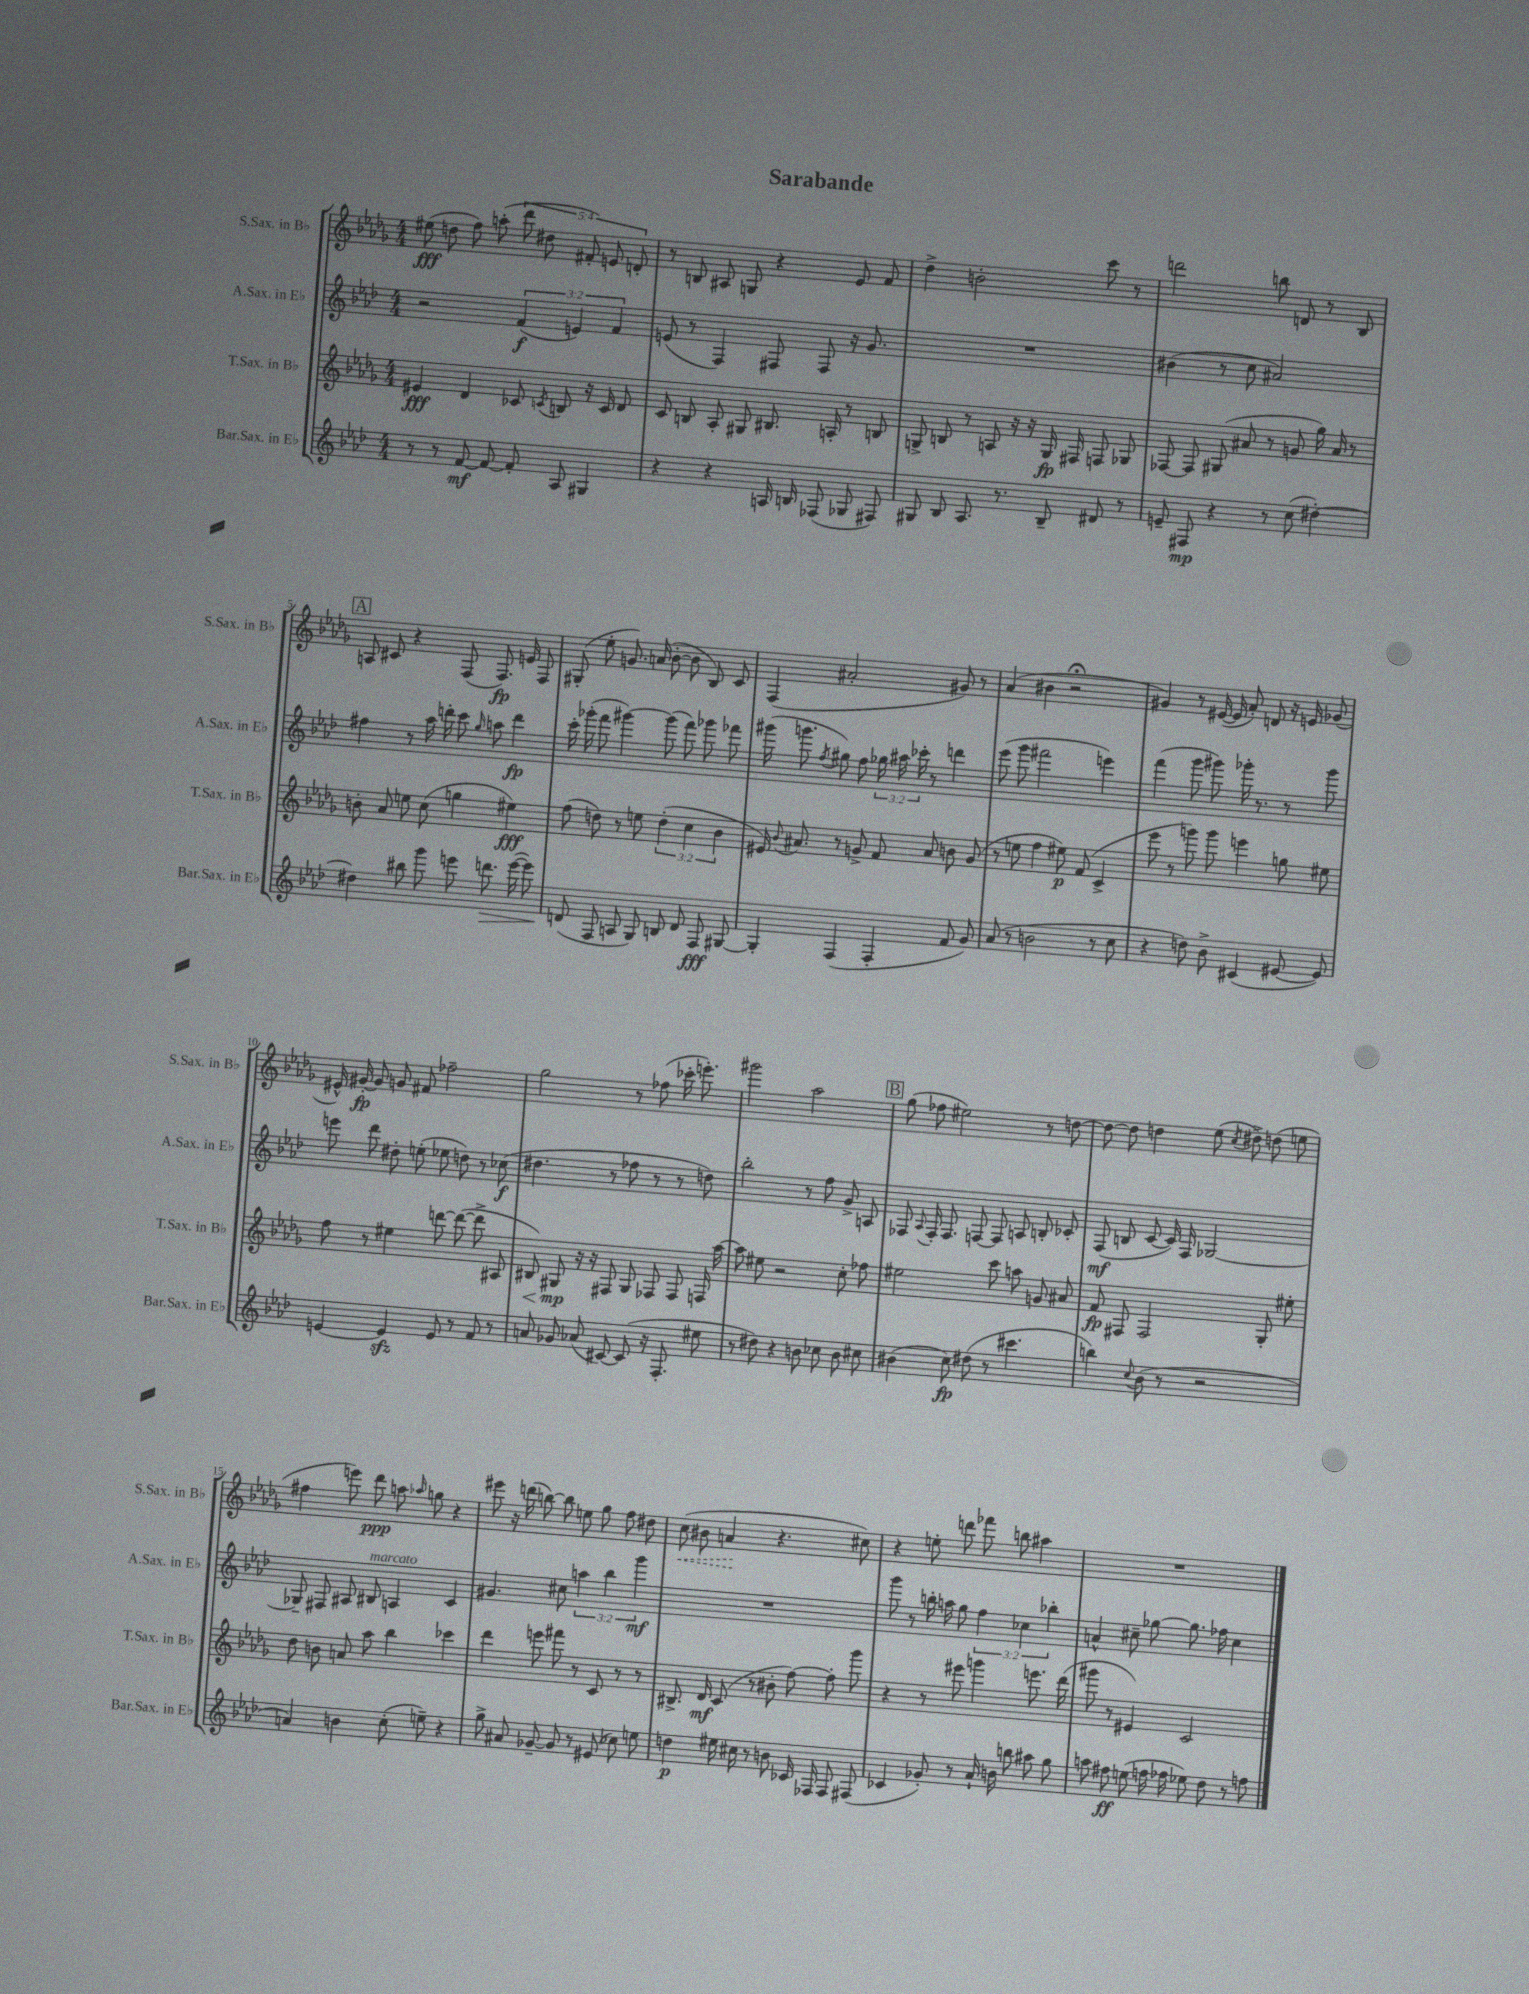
\header { title = "Sarabande" }
<<
\new StaffGroup <<
\new Staff = "s0" \with { instrumentName = "S.Sax. in Bb" shortInstrumentName = "S.Sax. in Bb" } {
    \clef treble \key des \major \numericTimeSignature \time 4/4 \override Staff.TupletNumber.text = #tuplet-number::calc-fraction-text
    \autoBeamOff eis''8\fff( d''8 f''8) a''8-.( \tuplet 5/4 { des'''8 dis''8 fis'8-.) e'8 d'8-. } |
    r8 b8 ais8 g8 r4 ees'8 f'8 |
    des''4-> b'2-. c'''8 r8 |
    d'''2 b''8 d'8 r8 bes8 |
    \mark \markup { \box "A" } a8 cis'8 r4 f8( f8.\fp) e'16 f8 |
    gis8-.( ees''8-. g'8.) a'16( bes'8~-. bes'8 bes8) c'8 |
    f4( ais'2-. gis'8) r8 |
    aes'4( bis'4 r2\fermata |
    gis'4) r8 eis'16~( eis'16 aes'8-.) d'8 r16 e'16 ges'8( |
    eis'16-^) gis'16~-.\fp gis'8 g'8 fis'8 fes''2-- |
    ges''2 r8 fes''8( ces'''16-. e'''8.-.) |
    gis'''2 aes''2 |
    \mark \markup { \box "B" } ges''8( fes''8 eis''2) r8 d''8~ |
    d''8~ d''8 d''4 ees''8( \acciaccatura { c''8 } dis''8->) d''8( e''8 |
    fis''4 e'''8) des'''8\ppp a''8 \grace { aes''16 } g''8 r4 |
    eis'''8 r16 d'''16( b''8~) b''8 e''8 ges''8 f''8 dis''8 |
    \once \override Hairpin.style = #'dashed-line c''8\<( bis'8 a'4\! r4. cis''8) |
    r4 e''8-. d'''8 fes'''8 b''8 ais''4 |
    R1 \bar "|." |
}
\new Staff = "s1" \with { instrumentName = "A.Sax. in Eb" shortInstrumentName = "A.Sax. in Eb" } {
    \clef treble \key aes \major \numericTimeSignature \time 4/4 \override Staff.TupletNumber.text = #tuplet-number::calc-fraction-text
    \autoBeamOff r2 \tuplet 3/2 { f'4\f( e'4) f'4 } |
    e'8( r8 f4) fis8 fis8 r16 g'8. |
    R1 |
    bis'4( r8 c''8 ais'2) |
    \mark \markup { \box "A" } fis''4 r8 aes''16 d'''16-. c'''8 \grace { g''16 } a''8 d'''4\fp |
    c'''16-. ges'''16-.( f'''8 gis'''4~) gis'''8( f'''8) ges'''8 fes'''8 |
    gis'''16( g'''8. \acciaccatura { f''8 } gis''8) f''8 \tuplet 3/2 { ges''16 ais''16 ces'''16-. } r8 d'''4 |
    ees'''8( g'''8 fis'''2 e'''4) |
    f'''4( g'''8 gis'''8) ges'''16-. r8. r8 ges'''8 |
    e'''8 des'''8 dis''8-. e''8-.( ees''8 d''8) r8 ces''8\f( |
    dis''4. r8 fes''8 r8 r8 d''8) |
    bes''2-. r8 f''8 g'8-> a8 |
    \mark \markup { \box "B" } fes8 \appoggiatura { aes8 } fes16-. fes8. f8~ f8 a8 b8-. ces'8-. |
    f8\mf( b8 c'8~ c'16) f16 ges2~ |
    ges8-- fis8 ais8 bis8^\markup { \italic "marcato" } a4 c'4 |
    gis'4. cis''8 \tuplet 3/2 { a''4 bes''4 g'''4\mf } |
    R1 |
    g'''8 r8 b''16-. a''16 g''8 \tuplet 3/2 { f''4 ces''4 bes''4-. } |
    a'4-^ cis''8-- ges''8~ ges''8. fes''16 cis''4 \bar "|." |
}
\new Staff = "s2" \with { instrumentName = "T.Sax. in Bb" shortInstrumentName = "T.Sax. in Bb" } {
    \clef treble \key des \major \numericTimeSignature \time 4/4 \override Staff.TupletNumber.text = #tuplet-number::calc-fraction-text
    \autoBeamOff eis'4\fff des'4 ces'8 \acciaccatura { c'8 } b8 r16 c'16 des'8 |
    c'8 b8 aes8-. gis8 bis8. a16-. r8 b8 |
    g8-> b8 r8 a8 r16 r16 g16\fp fis16 f8 ges8 |
    fes8~ fes8 gis8( ais'8 r8 g'8 ges''16) ais'16 r8 |
    \mark \markup { \box "A" } b'8-. aes'8 e''8 c''8( g''4 eis''4\fff) |
    f''8( d''8) r8 e''8 \tuplet 3/2 { d''4-.( c''4 bes'4 } |
    eis'16) \appoggiatura { bes'8 } ais'8. r8 g'8-> f'8 ais'8 b'8 g'8( |
    r8 e''8 f''4 eis''8\p) f'8( c'4-> |
    ees'''8 r8 g'''8) g'''8 e'''4 g''8 eis''8 |
    f''8 r8 eis''4 d'''8~ d'''8~( d'''8-> ais8 |
    bis8\<) gis8\mp\! r16 r16 fis8 gis8 fes8 fes8 f16 aes''16~ |
    aes''8 eis''8 r2 c''8-. fes''8 |
    \mark \markup { \box "B" } eis''2 c'''8 a''8 g'8 ais'8 |
    f'8\fp fis8 fis2 ges8-. eis''8-. |
    des''8 b'8 a'8 aes''8 bes''4 ces'''4 |
    des'''4 e'''8 fis'''8 r8 c'8 r8 r8 |
    bis8.-> des'16\mf c'8( r8 bis'8-. f''8~) f''8-. ges'''8 |
    r4 r8 eis'''8 g'''4 e'''8. des'''16( |
    gis'''8 r8 eis'4) c'2 \bar "|." |
}
\new Staff = "s3" \with { instrumentName = "Bar.Sax. in Eb" shortInstrumentName = "Bar.Sax. in Eb" } {
    \clef treble \key aes \major \numericTimeSignature \time 4/4
    \autoBeamOff r8 r8 f'8~\mf f'8~ f'8-. aes8 gis4 |
    r4 r4 a16 b16 fes8( ges8 fis8) |
    gis8 bes8 aes8. r8. bes8-- dis'8 r8 |
    e'8-- fis8\mp r4 r8 c''8( dis''4~-.) |
    \mark \markup { \box "A" } dis''4 bis''8 g'''8 e'''8 d'''8.\> e'''16~( e'''8) |
    d'8\!( f8 a8 g8) b8 d'8 f8\fff gis8~ |
    gis4-. f4( f4-. f'8 g'8) |
    aes'8( r8 b'2 r8 c''8 |
    r4 d''8) bes'8-> cis'4( eis'8~ eis'8) |
    e'4~ e'4\sfz e'8 r8 f'8 r8 |
    a'8 ges'8 aes'8( cis'8~) cis'8( r16 f8.-. eis''8 |
    r8 dis''8) r4 b'8 ces''8 b'8 cis''8 |
    \mark \markup { \box "B" } bis'4( c''8\fp) dis''8( r8 cis'''4. |
    b''4) \appoggiatura { c''8 } bes'8( r8 r2 |
    a'4) b'4 c''8-.( e''8--) r4 |
    g''8-> ais'8 ges'8~-- ges'8 r8 eis'8( ces''8) e''8 |
    d''4\p eis''16 cis''16 r8 b'8 ces'16 fes16 fes8 fis8( |
    ces'4 ges'8-.) r8 aes'16-! b'16 b''8 ais''8 g''8 |
    a''8 fis''8\ff e''8( f''16 fes''16 ees''8) des''8 r8 f''8 \bar "|." |
}
>>
>>
